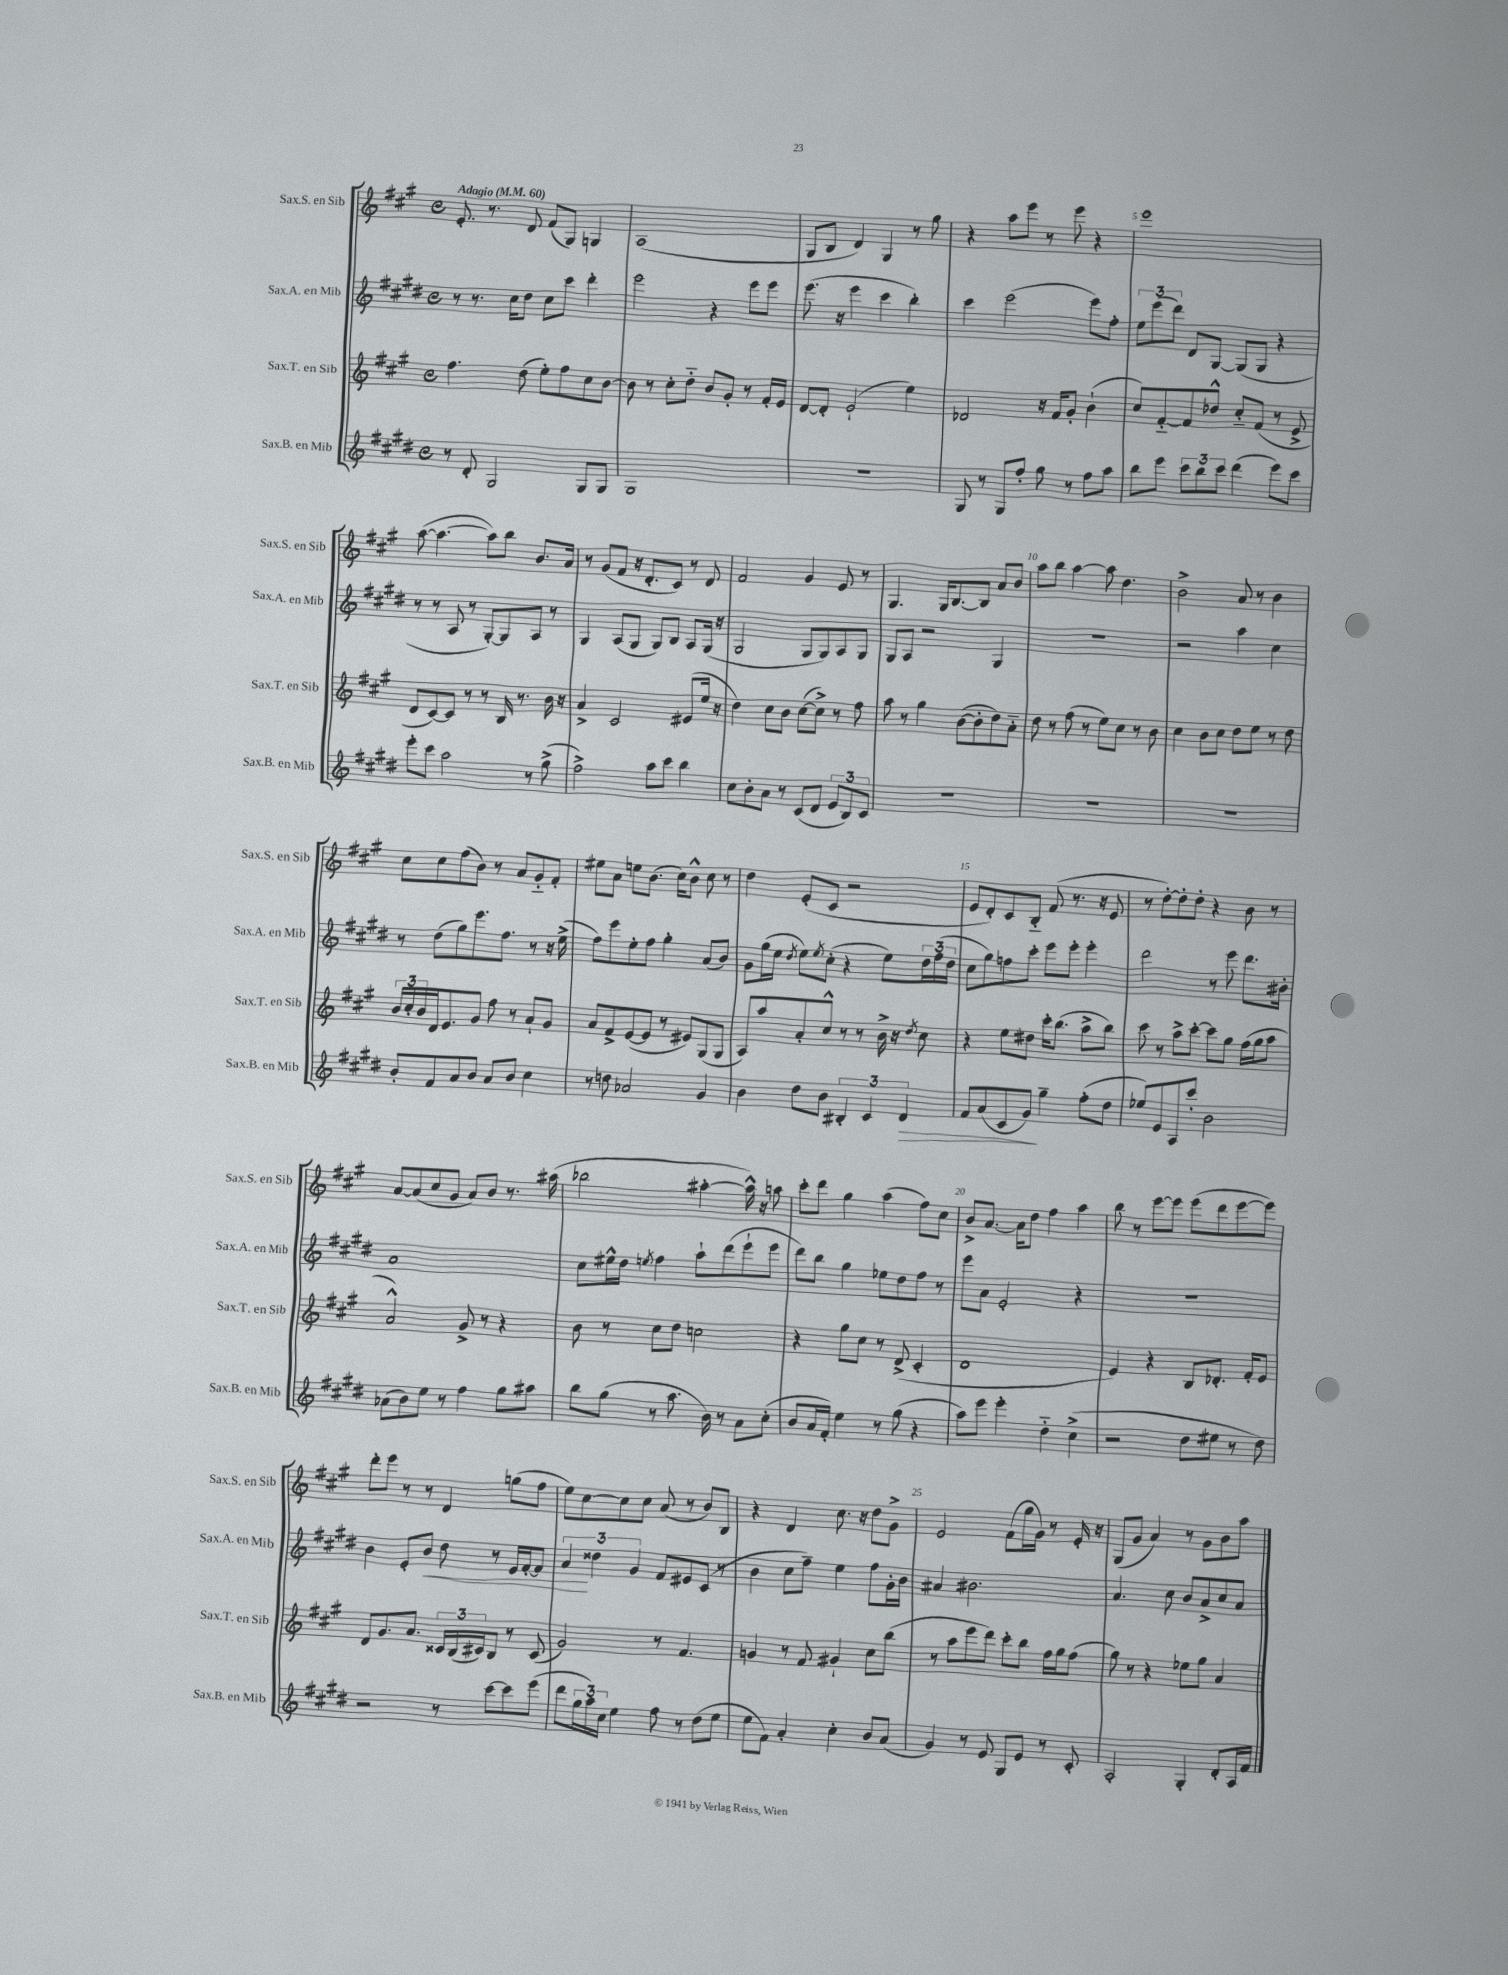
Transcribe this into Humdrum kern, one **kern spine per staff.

**kern	**kern	**kern	**kern
*staff4	*staff3	*staff2	*staff1
*clefG2	*clefG2	*clefG2	*clefG2
*k[f#c#g#d#]	*k[f#c#g#]	*k[f#c#g#d#]	*k[f#c#g#]
*M4/4	*M4/4	*M4/4	*M4/4
*met(c)	*met(c)	*met(c)	*met(c)
*MM60	*MM60	*MM60	*MM60
8r	4.ff#	8r	8.e'
8d#'	.	8.r	.
.	.	.	8.r
2G#	.	.	.
.	.	16cc#	.
.	(8dd	8dd#	8d
.	8ee')	8cc#	(8f#
.	8ff#	8ccc#	8G#)
8G#	8cc#	4ddd#'	4G
8G#	[8b	.	.
=	=	=	=
1G#	8b]	2eee	(1A
.	8r	.	.
.	8cc#'	.	.
.	8dd'~	.	.
.	8b	4r	.
.	8g#'	.	.
.	8r	8eee	.
.	16f#'	8eee	.
.	16e	.	.
=	=	=	=
1r	[8d	(8.eee	8G#
.	8d']	.	8B
.	.	16r	.
.	(2e`	4eee	4d)
.	.	4ccc#	4G#
.	4ee)	4bb')	8r
.	.	.	8gg#
=	=	=	=
8G#	2d-	4ccc#	4r
8r	.	.	.
8G#	.	(2eee	8aa
8ff#'	.	.	8eee
8gg#	16r	.	8r
.	16f#	.	.
8r	8g#'	.	8eee
8ff#	(4b`	8eee)	4r
8aa	.	8ff#'	.
=	=	=	=
8bb	8cc#)	12ee	1eee
.	.	(12eee	.
8eee	[8f#'~	.	.
.	.	12ddd#)	.
12ccc#	8f#]	8d#	.
12bb	.	.	.
.	8dd-^^	[8G#	.
12ccc#	.	.	.
(4ddd#	8cc#'~	(8G#]	.
.	(8f#	8G#	.
8eee)	8r	4r	.
8ccc#	8e^	.	.
=	=	=	=
8eee'	8d	8r	([8aa
8ccc#	[8c#)	8r	4.aa_
2aa	8c#]	8A	.
.	8r	8r	.
.	8r	[8G#')	8aa])
.	16B	8G#]	8bb
.	8.r	.	.
8r	.	8A	8.b
(8gg#^	16b	8r	.
.	16r	.	16a
=	=	=	=
2ff#^)	4a^	4G#	8r
.	.	.	(8g#
.	2c#	(8A	8f#
.	.	8G#	16r
.	.	.	8.d'
8aa	.	8G#)	.
8ccc#	.	8B	8c#)
4bb	(8e#	8A	8r
.	16ee	(16G#	8d
.	16r	16r	.
=	=	=	=
8cc#	4dd)	2G#	2f#
8b'	.	.	.
8a	8cc#	.	.
8r	8b	.	.
(8c#	([8cc#	8G#	4g#
8d#	8cc#^])	8G#)	.
12e	8r	8A	8e
12B)	.	.	.
.	8ff#	8G#	8r
12c#	.	.	.
=	=	=	=
1r	8aa	8G#	4.G#
.	8r	8A	.
.	4gg#	2r	.
.	.	.	16G#
.	.	.	[8.B
.	([8b	.	.
.	8b']	.	8B]
.	8dd)	4G#	8a
.	8a'~	.	8b
=	=	=	=
1r	8dd	1r	8aa
.	8r	.	8bb
.	(8ff#	.	[4aa
.	8r	.	.
.	8ee)	.	8aa]
.	8cc#	.	4.dd
.	8r	.	.
.	8b	.	.
=	=	=	=
1r	4cc#	2r	2b^
.	8b	.	.
.	8cc#	.	.
.	8dd	4aa	8a
.	8ee	.	8r
.	8r	4cc#	4b
.	8dd	.	.
=	=	=	=
8b'	24b	8r	8cc#
.	24cc#'	.	.
.	24b	.	.
8f#	16d	(8dd#	8cc#
.	8.e	.	.
8a	.	8gg#)	(8ff#
8b	8g#	8.eee	8b)
8a	8ff#	.	8r
.	.	8.ff#	.
8b	8r	.	8a
4cc#	8a`	8r	8g#'~
.	8g#	16r	8f#'
.	.	(16ee^	.
=	=	=	=
8r	8a	8ff#)	8ee#
8dd	8f#^	8eee	8a
2a-	([8e	8ee'	8ee
.	8e]	8ff#	(8.b
.	8r	4gg#'	.
.	.	.	16cc#)
.	8e#)	.	8b^^
4g#	(8G#	(8a	8cc#
.	8G#	8b)	8r
=	=	=	=
4b	8A)	8g#	4dd
.	8aa	(16gg#	.
.	.	16ee	.
.	.	8qdd#	.
8dd#	8a'	8ee)	(8e'
.	.	8qee	.
8b	8cc#^^	(8cc#'	8c#
6B#'	8r	4r	2r
.	8r	.	.
6c#	.	.	.
.	16b^	8ee)	.
.	16r	.	.
6d#	.	.	.
.	8qdd	.	.
.	8cc#	24dd#	.
.	.	(24ff#	.
.	.	24dd#	.
=	=	=	=
8f#	4r	8cc#	8e
(8a	.	8gg#)	8d')
8c#	8ee	8ff	8c#
8g#)	8dd#	8ccc#'	8B'~
4gg#~	16ccc#'	8eee	(8f#
.	(8.bb	.	.
.	.	8eee'	8.r
(8ff#'	8aa^	4eee'	.
.	.	.	16r
8dd#	8bb)	.	8e
=	=	=	=
8ee-)	8ccc#	2ddd#	8r
8e	8r	.	[8dd')
8A	8aa^	.	8dd']
8ccc#'	[8ccc#'	.	8dd'
2b	8ccc#]	8r	4r
.	8gg#	8eee	.
.	(16ff#	8.ddd#	8b
.	16gg#	.	.
.	8aa	.	8r
.	.	16b#'	.
=	=	=	=
(8a-	2a^^)	1a	[8a
8b)	.	.	(8a]
8ee	.	.	8cc#
8r	.	.	8g#
4ff#	8g#^	.	8a)
.	8r	.	8b
8gg#	4r	.	8.r
8aa#	.	.	.
.	.	.	(16aa#
=	=	=	=
8bb	8b	8cc#	2bb-
(8gg#	8r	16ee#^^	.
.	.	16dd#	.
.	.	8qee	.
8r	8cc#	4ff#	.
8.aa	8dd	.	.
.	2cc	8aa`	[4aa#'
16b)	.	.	.
8r	.	(8ddd#	.
8a	.	8eee`	16aa#^^])
.	.	.	16r
(8cc#'	.	8eee	8aa
=	=	=	=
8b	4r	8ddd#)	8ccc#'
16a	.	8bb	8ddd
16f#')	.	.	.
4ee	8gg#	4gg#	4gg#
.	8cc#	.	.
8r	8r	8ee-	(4aa
(8gg#	(8d^	8dd#	.
4r	4c#'	8ff#	8ff#)
.	.	8r	8cc#
=	=	=	=
8aa)	1d	8eee	8b^
8eee	.	8a	[8.a
4eee'	.	2e'	.
.	.	.	16a]
.	.	.	8dd
4dd#'~	.	.	4ff#
(4cc#^	.	4r	4aa
=	=	=	=
2r	4e)	1r	8bb
.	.	.	8r
.	4r	.	[8eee
.	.	.	8eee]
8dd#	8B	.	(8eee
8ee#	8.d-'	.	8ddd
8r	.	.	[8eee
.	16f#'	.	.
8dd#)	8e	.	8eee])
=	=	=	=
2r	8d	4b	8ddd'
.	8.g#	.	8eee
.	.	8e'	8r
.	8.a	.	.
.	.	8b	8r
8r	24c##	8dd#	4d
.	(24B	.	.
.	24c#)	.	.
[8ccc#	8B	8r	.
8ccc#]	8r	16e	(8gg
.	.	[16f#'	.
(8eee	(8c#	8f#]	8ff#
=	=	=	=
8ddd#	2g#)	6a	8ee)
24gg#	.	.	[8cc#
24aa)	.	6dd##	.
24cc#	.	.	.
4ee	.	.	8cc#]
.	.	6g#	.
.	.	.	8cc#
8ff#	8r	8f#	(8a
8r	4.f#	8e#	8r
(8dd#	.	(8c#	8b)
8ee	.	8r	8B
=	=	=	=
8ee	4g	4b	4r
8f#)	.	.	.
4a'	8r	8cc#	4d
.	8f#	8ff#~)	.
4cc#'	4g#`	4ee	8.cc#
.	.	.	16r
8b	8cc#	8ff#	8dd
(8a	(8bb	16g#'	8g#^
.	.	16b	.
=	=	=	=
4g#)	8r	4a#	2e
.	8aa	.	.
8r	8eee	2.b#	.
8e	8ddd)	.	.
8G#	8ccc#'	.	(8f#
8e	8bb	.	16gg#
.	.	.	16g#)
8r	16ff#	.	8r
.	16gg#	.	.
8c#'	(8ff#	.	16e'
.	.	.	16r
=	=	=	=
2A'	8gg#)	4.a	(8G#
.	8r	.	8g#
.	4r	.	4a)
.	.	8cc#	.
4G#'	8ee-	8b	8r
.	8gg#	8a^	8g#
8d#'	4a	8cc#	8b
16A	.	8a	8aa
16f#	.	.	.
==	==	==	==
*-	*-	*-	*-
